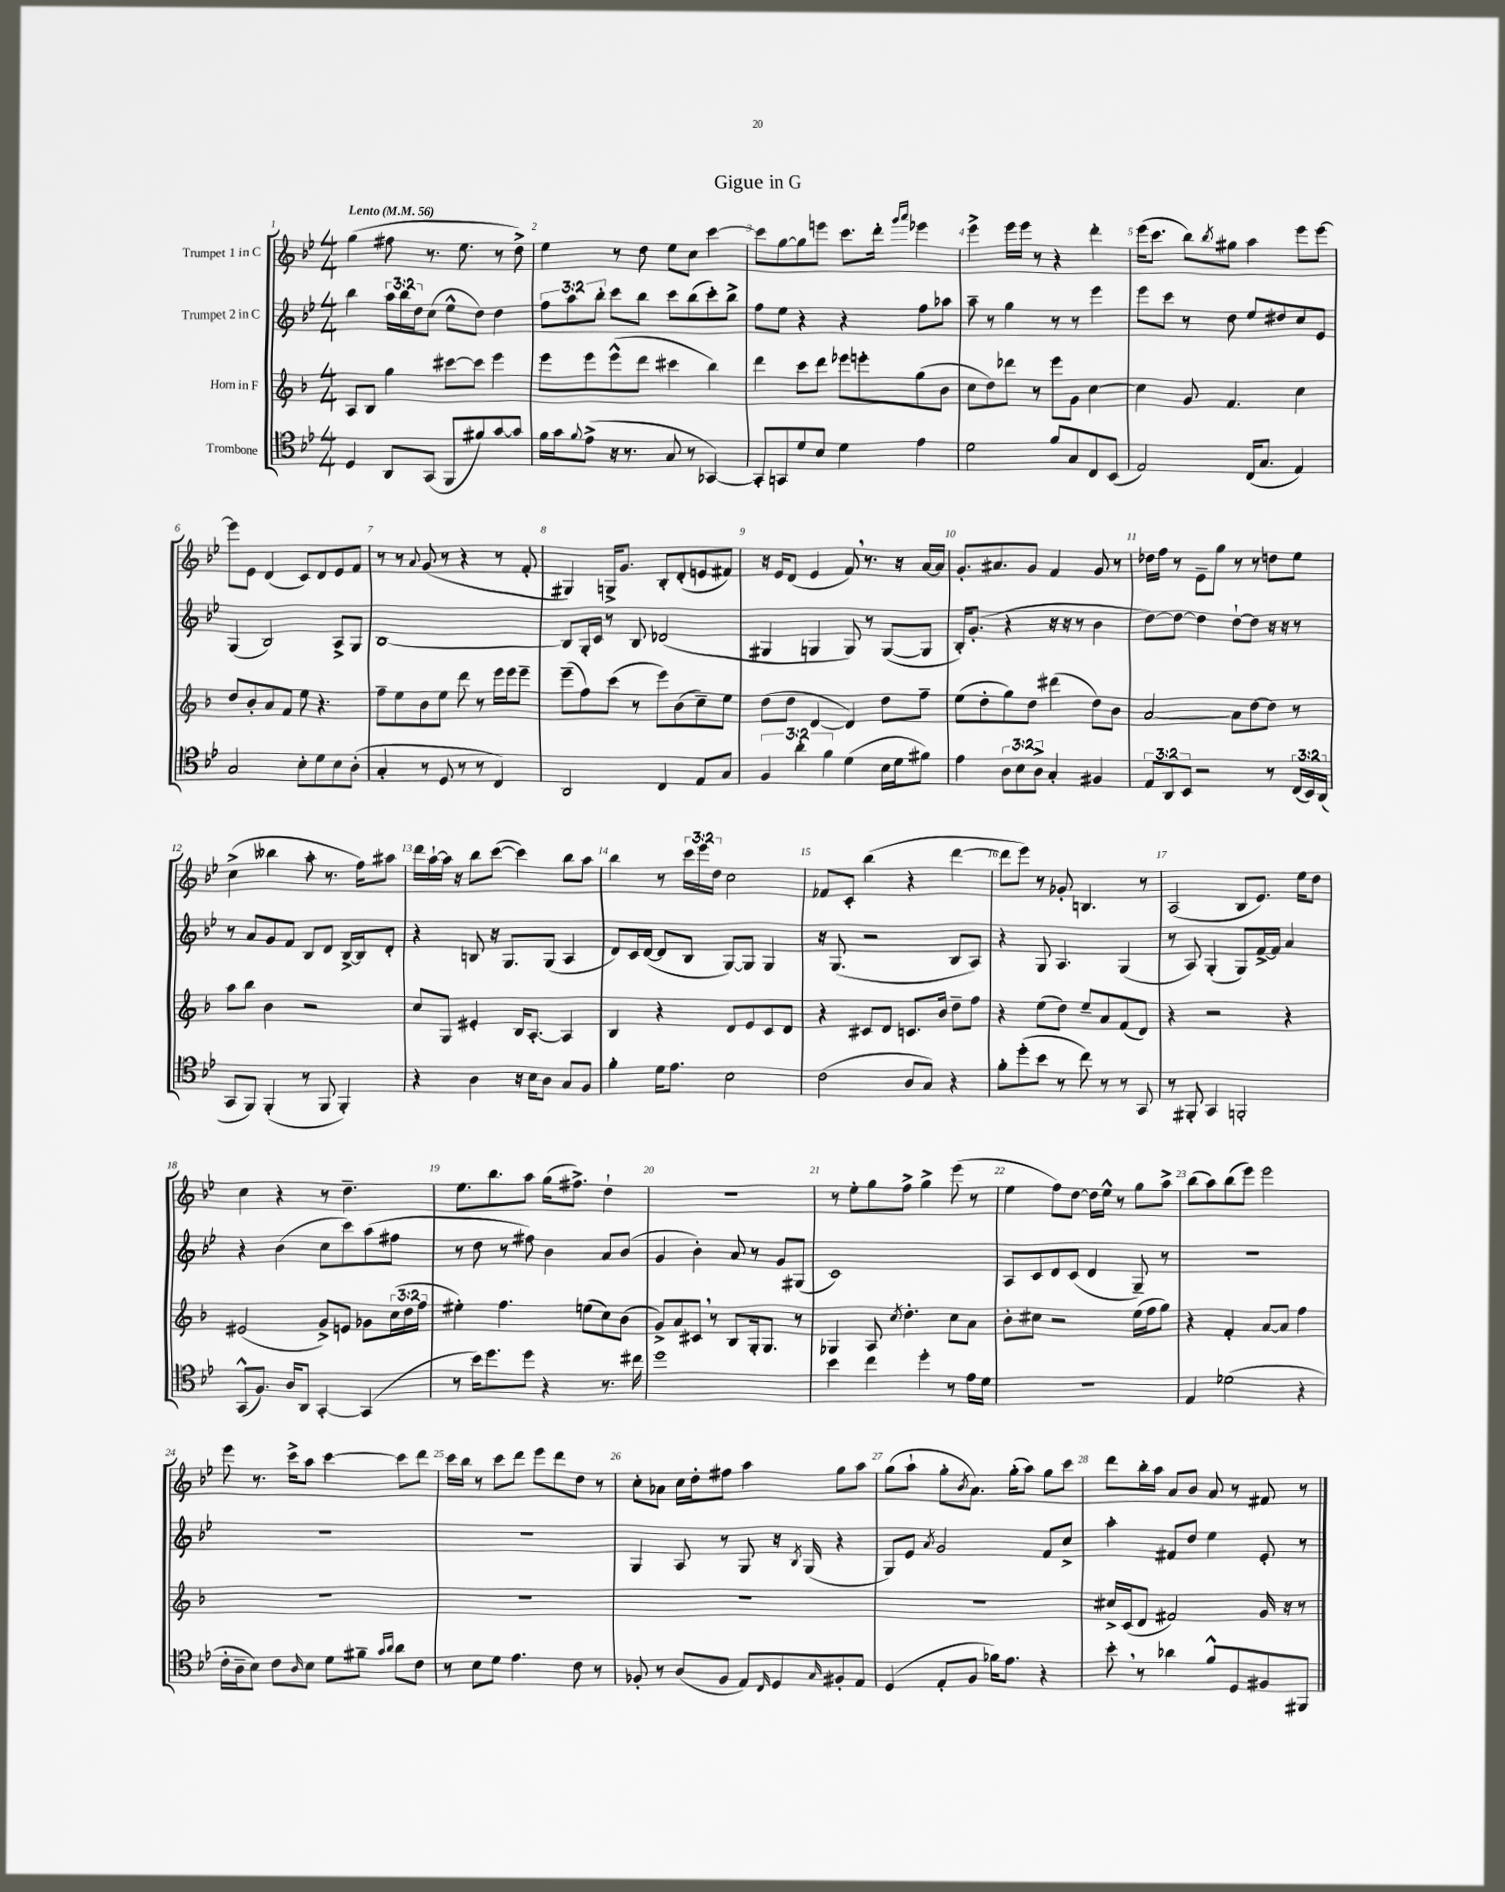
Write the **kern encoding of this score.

**kern	**kern	**kern	**kern
*staff4	*staff3	*staff2	*staff1
*clefC4	*clefG2	*clefG2	*clefG2
*k[b-e-]	*k[b-]	*k[b-e-]	*k[b-e-]
*M4/4	*M4/4	*M4/4	*M4/4
*MM56	*MM56	*MM56	*MM56
4D	8A	4bb-	(4gg
.	8B-	.	.
8AA	4gg	24aa	8ff#
.	.	24bb-	.
.	.	24dd	.
(8GG	.	(8cc	8.r
8FF	[8ccc#	8ee-^^	.
.	.	.	8.ee-
8f#)	8ccc#]	8dd)	.
[8g	4eee	4dd	8r
8g]	.	.	8dd^)
=	=	=	=
16f	8eee	12ff	4ee-
16g	.	.	.
.	.	12aa	.
8qqf	.	.	.
(8e-^	8eee	.	.
.	.	12bb-'	.
16r	(8eee^^	8ccc	8r
8.r	.	.	.
.	8ddd	8bb-	8dd
8G	4ccc#	8ccc	8ee-
8r	.	(8bb-	8cc
[4GG-)	4bb-)	8ccc')	[4ccc
.	.	8bb-^	.
=	=	=	=
8GG-']	4ddd	8ff	8ccc]
8GG	.	8ee-	[8gg
8d	8ccc	4r	8gg]
8B-	8ddd	.	8eee
4d	8eee-	4r	8.ccc
.	8eee'	.	.
.	.	.	16ddd'
.	.	.	16qqggg
.	.	.	16qqaaa
4e-	(8gg	8ff	4eee-
.	8b-	8aa-	.
=	=	=	=
2d	8cc	8aa~	4eee-^
.	8dd)	8r	.
.	8ddd-	4gg	16eee-
.	.	.	16eee-
.	8r	.	8r
8f	8eee	8r	4r
8G	8g	8r	.
8C	[4cc	4eee-	4ddd'
(8BB-	.	.	.
=	=	=	=
2E-)	4cc]	8eee-	(16eee-
.	.	.	8.ccc
.	.	8ccc	.
.	8g	8r	8bb-)
.	.	.	8qbb-
.	4.f	8dd	8gg#
(16C	.	8ee-	4aa
8.G	.	.	.
.	.	8dd#	.
4E-)	4cc	8cc	8eee-
.	.	8e-	[8eee-
=	=	=	=
2G	8dd	(4G	8eee-]
.	8b-'	.	8e-
.	8a	2B-)	(4d
.	8f	.	.
8B-'	8ee	.	8c)
8d	4.r	.	8d
8B-	.	8A^	8e-
(8A'	.	8G	8f
=	=	=	=
4G'	8ff~	[1B-	8r
.	8ee	.	8r
.	.	.	8qqa
8r	8b-	.	(8g
8D	8ee	.	8r
8r	8ddd	.	4r
8r	8r	.	.
4C)	16eee	.	8r
.	16eee	.	.
.	8eee~	.	8f'
=	=	=	=
2AA	(8eee~	8B-]	4G#)
.	8ff)	16G'	.
.	.	16c	.
.	(8ccc	8r	16G^
.	.	.	8.g
.	8r	8B-	.
4C	8eee)	(2d-	8B-'
.	(8b-	.	(8d'
8E-	8cc~)	.	8e
8G	8ee	.	8f#)
=	=	=	=
6F	(8dd	4G#	16r
.	.	.	16e-
.	8dd	.	(8d
6a'	.	.	.
.	[4d	4G	4e-
6f	.	.	.
(4d	4d])	8G)	8f)
.	.	8r	8.r
16B-	8dd	([8G	.
16d	.	.	16r
8f#)	8ff~	8G]	[16a
.	.	.	16a]
=	=	=	=
4e-	(8ee	16B-')	8.g'
.	.	(8.g'	.
.	8dd'	.	.
.	.	.	8.a#
12A	8gg)	4r	.
12B-	.	.	.
.	8dd	.	8g
12A^	.	.	.
4G'	(4ddd#	16r	4f
.	.	16r	.
.	.	8r	.
4F#	8dd)	4b-	8g
.	8b-	.	8r
=	=	=	=
12E-	[2a	[8dd)	16dd-
.	.	.	16ff
12AA	.	.	.
.	.	8dd_	8r
12BB-	.	.	.
2r	.	4dd]	8e-~
.	.	.	8gg
.	8a]	[8dd`	8r
.	[8dd	8dd]	8r
8r	8dd]	16r	8dd
.	.	16r	.
(24C	8r	8r	8ee-
24BB-)	.	.	.
(24AA	.	.	.
=	=	=	=
8GG	8aa	8r	(4cc^
8FF)	8bb-	8a	.
(4FF'	4b-	8g	4bb--
.	.	8f	.
8r	2r	8B-	8aa'
8FF	.	8d	8.r
4FF')	.	[16B-^	.
.	.	16B-]	16ff)
.	.	8d'	8aa#
=	=	=	=
4r	8cc	4r	16ddd
.	.	.	[16aa`
.	8G	.	16aa]
.	.	.	16r
4A	4e#'	8B	8bb-
.	.	16r	([8ccc
.	.	8.G	.
16r	16B-	.	4ccc])
16B-	[8.A'	.	.
8A	.	(8G	.
8G	4A]	4A	8bb-
8F	.	.	8aa
=	=	=	=
4f'	4B-	8d)	4bb-
.	.	16c	.
.	.	([16d	.
16d	4r	8d]	8r
8.e-	.	.	.
.	.	8B-	24ccc
.	.	.	24eee-
.	.	.	24dd
2B-	8d	[8G)	2cc
.	8e	8G]	.
.	8c	4G	.
.	8d	.	.
=	=	=	=
(2c	4r	16r	8f-
.	.	(8.G	.
.	.	.	8c'
.	8c#	2r	(4bb-
.	8d	.	.
8A	8.c	.	4r
8G)	.	.	.
.	16b-	.	.
4r	8dd~	8B-	[4ddd
.	8ff	8A)	.
=	=	=	=
8f'	4r	4r	8ddd]
(8dd'	.	.	8eee-)
8b-	(8ee	8G	8r
8r	8dd)	4.A	8g-'
8cc)	8ee~	.	4.B
8r	8a	.	.
8r	(8f	(4G	.
8GG	8d)	.	8r
=	=	=	=
8r	4r	8r	(2A
8FF#'	.	8A)	.
4GG	2r	(4G'	.
2FF'	.	8G)	8B-
.	.	[16f^	8.e-)
.	.	16f]	.
.	4r	4a	.
.	.	.	16ee-
.	.	.	8dd
=	=	=	=
(8GG^^	(2e#	4r	4cc
8.F)	.	.	.
.	.	(4b-	4r
16A	.	.	.
8AA	.	.	.
[4GG'	8g^)	8cc	8r
.	8e	8ccc)	4.dd~
(4GG]	8g-	(8aa	.
.	(24cc	8ff#	.
.	24dd	.	.
.	24ff	.	.
=	=	=	=
8r	4ee#')	8r	8.ee-
16b-)	.	8dd	.
8.dd	.	.	8.bb-
.	4.ff	8r	.
8dd	.	8ff#)	8aa
4r	.	4b-	(16gg
.	.	.	8.ff#^)
.	(8ee	.	.
8.r	8cc)	8a	4dd`
.	(8b-	(8b-	.
16cc#	.	.	.
=	=	=	=
1dd	8g^)	4g	1r
.	8a	.	.
.	8c#	4b-')	.
.	8r	.	.
.	8B-	8a	.
.	16G'	8r	.
.	8.G	.	.
.	.	8g	.
.	8r	(8G#	.
=	=	=	=
4b-	4G-	1c)	8r
.	.	.	8ee-'
4cc	8A	.	8gg
.	8qcc	.	.
.	4.dd'	.	8ff^
4dd'	.	.	4gg^
8r	8cc	.	(8eee-
16e-	8a	.	8r
16d	.	.	.
=	=	=	=
1r	8b-'	8A	4ee-
.	8cc#	8c	.
.	2r	8d	8ff)
.	.	(8c	[8dd
.	.	4d	16dd]
.	.	.	16ee-^^
.	.	.	8r
.	(16ee	8G~)	8gg
.	16ff	.	.
.	8gg)	8r	8aa^
=	=	=	=
4E-	4r	1r	(8bb-
.	.	.	8aa)
(2d-	4f'	.	(8bb-
.	.	.	8eee-)
.	[8a	.	2eee-
.	8a]	.	.
4r	4ff	.	.
=	=	=	=
16c'	1r	1r	8eee-
16A~	.	.	.
8B-)	.	.	8.r
8c	.	.	.
.	.	.	16ccc^
16qqA	.	.	.
8B-	.	.	8aa
8d	.	.	[4ccc
8f#~	.	.	.
16qqg	.	.	.
16qqa	.	.	.
8a	.	.	8ccc]
8c	.	.	8ddd
=	=	=	=
8r	1r	1r	16ccc
.	.	.	16bb-
8B-	.	.	8r
8d	.	.	8ccc
4.e-	.	.	8ddd
.	.	.	8eee-
.	.	.	8ddd
8c	.	.	8dd
8r	.	.	8r
=	=	=	=
8F-'	1r	4G	8cc'
8r	.	.	8a-
(8A	.	8A	16cc
.	.	.	16dd'
8F-	.	8r	8ff#
8E-)	.	8G	4aa
16qqC	.	.	.
8D	.	16r	.
.	.	8qB-	.
.	.	(16G	.
16qqG	.	.	.
8F#'	.	4r	8gg
8E-	.	.	8aa
=	=	=	=
(4D	1r	8G)	(8gg
.	.	8e-	8aa`
.	.	8qa	.
8E-'	.	2g	8gg'
.	.	.	8qb-
8F	.	.	8.a)
16f-)	.	.	.
8.e-	.	.	(16gg'
.	.	.	8aa)
4r	.	8f	8gg
.	.	8cc^	8ccc
=	=	=	=
8b-'	16cc#^	4aa'	8ddd
.	(16c	.	.
8r	8d	.	16bb-'
.	.	.	16aa
4a-	2f#)	8f#	8a
.	.	8dd	8b-
8f^^	.	4ee-	8a
8D	.	.	8r
8F#	16g	8e-'	8f#
.	16r	.	.
8FF#	8r	8r	8r
==	==	==	==
*-	*-	*-	*-
